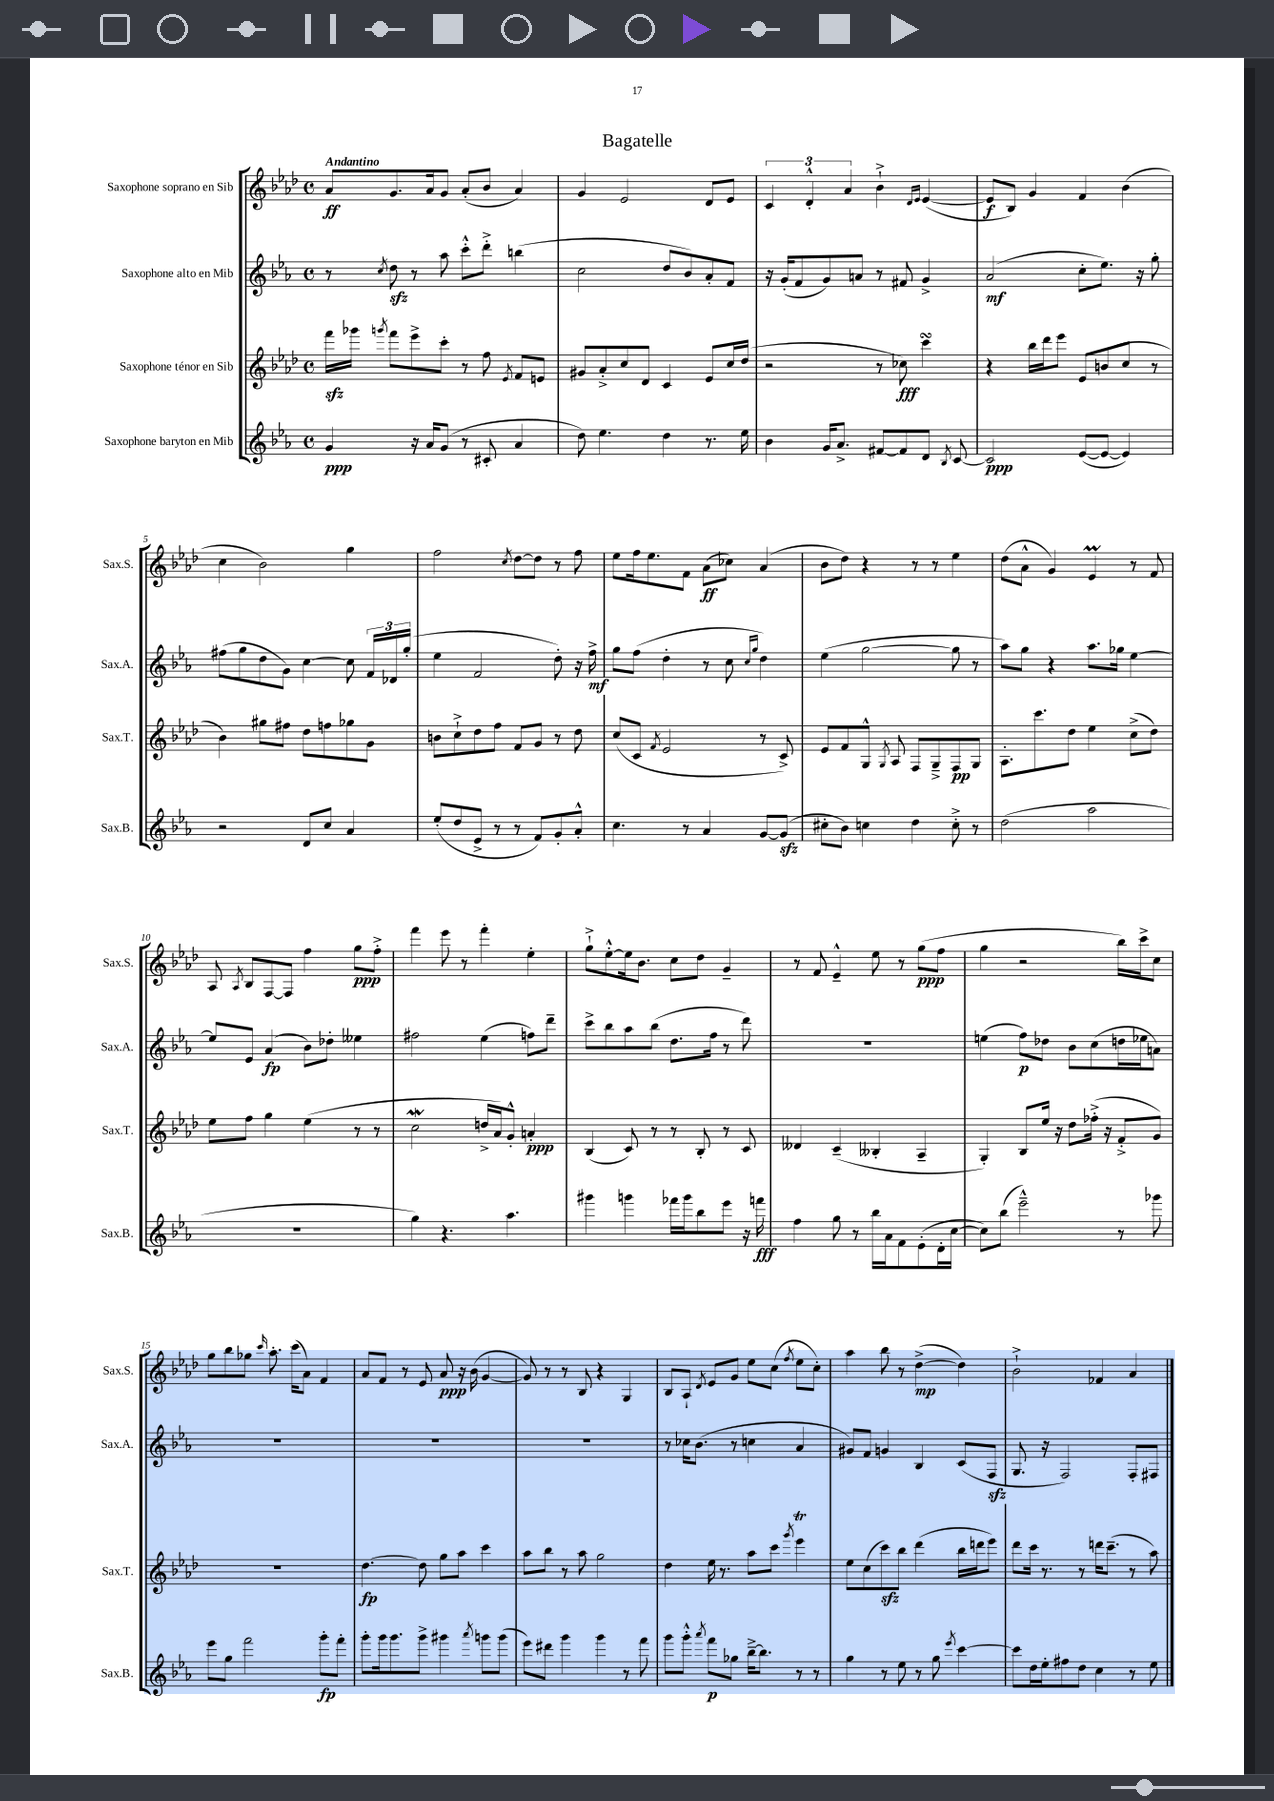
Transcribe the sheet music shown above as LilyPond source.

\header { title = "Bagatelle" }
<<
\new StaffGroup <<
\new Staff = "s0" \with { instrumentName = "Saxophone soprano en Sib" shortInstrumentName = "Sax.S." } {
    \clef treble \key aes \major \defaultTimeSignature \time 4/4 \tempo "Andantino"
    \autoBeamOff aes'8[\ff g'8. aes'16 g'8] aes'8[-.( bes'8] aes'4) |
    g'4 ees'2 des'8[ ees'8] |
    \tuplet 3/2 { c'4 des'4-.-^ aes'4 } bes'4-!-> \grace { des'16[ ees'16] } ees'4~( |
    ees'8[\f bes8]) g'4 f'4 bes'4( |
    c''4 bes'2) g''4 |
    f''2 \acciaccatura { c''8 } des''8[~ des''8] r8 f''8 |
    ees''8[ f''16 ees''8. f'8] aes'8[\ff( ces''8]) aes'4( |
    bes'8[ des''8]) r4 r8 r8 ees''4 |
    des''8[( aes'8]-^ g'4) ees'4\prall r8 f'8 |
    aes8 \acciaccatura { aes8 } bes8[ f8~ f8] f''4 g''8[\ppp f''8]-.-> |
    f'''4 ees'''8 r8 f'''4-. ees''4-. |
    g''8[-!-> ees''8~-.-^ ees''16 bes'8.] c''8[ des''8] g'4-- |
    r8 f'8 ees'4---^ ees''8 r8 g''8[\ppp( f''8] |
    g''4 r2 bes''16[) c'''16-> c''8] |
    g''8[ bes''8 ges''8] \grace { c'''16 } aes''8.-. c'''16[( aes'8]) f'4 |
    aes'8[ f'8] r8 ees'8 aes'8\ppp r16 bes'16( g'4~ |
    g'8) r8 r8 bes8 r4 g4 |
    bes8[ aes8]-! \acciaccatura { des'8 } ees'8[ g'8] ees''8[ c''8]( \acciaccatura { f''8 } ees''8[ c''8]-.) |
    aes''4 bes''8 r8 des''4~->\mp( des''4) |
    bes'2-!-> fes'4 aes'4 \bar "|." |
}
\new Staff = "s1" \with { instrumentName = "Saxophone alto en Mib" shortInstrumentName = "Sax.A." } {
    \clef treble \key ees \major \defaultTimeSignature \time 4/4
    \autoBeamOff r8 \acciaccatura { c''8 } d''8\sfz r8 aes''8 c'''8[-.-^ d'''8]-.-> b''4( |
    c''2 d''8[ bes'8) aes'8-. f'8] |
    r16 g'16[-.( f'8 g'8) a'8] r8 fis'8 g'4-> |
    aes'2\mf( c''8[-. ees''8.]) r16 g''8-. |
    fis''8[( g''8 d''8 g'8]) c''4~ c''8 \tuplet 3/2 { f'16[ des'16 g''16]-.( } |
    ees''4 f'2 d''8-.) r16 f''16->\mf |
    g''8[ f''8]( d''4-. r8 c''8 \grace { c''16[ g''16] } d''4) |
    ees''4( g''2~ g''8 r8 |
    aes''8[) g''8] r4 aes''8.[ ges''16] ees''4~ |
    ees''8[ ees'8] aes'4\fp( bes'8[) des''8]-. eeses''4 |
    fis''2 ees''4( f''8[) d'''8]-- |
    c'''8[-> bes''8 aes''8 bes''8]( d''8.[ f''16] r8 d'''8) |
    R1 |
    e''4( f''8[\p) des''8] bes'8[ c''8( d''16 ees''16 a'8]) |
    R1 |
    R1 |
    R1 |
    r8 ces''16[ bes'8.]( r8 c''4 aes'4 |
    gis'8[) f'8] g'4 bes4 c'8[( f8]\sfz |
    g8. r16 f2) f8[-. fis8] \bar "|." |
}
\new Staff = "s2" \with { instrumentName = "Saxophone ténor en Sib" shortInstrumentName = "Sax.T." } {
    \clef treble \key aes \major \defaultTimeSignature \time 4/4
    \autoBeamOff f'''16[\sfz ges'''16] \acciaccatura { g'''8 } f'''8[ ees'''8-> c'''8]-. r8 f''8 \acciaccatura { ees'8 } f'8[ e'8] |
    gis'8[ aes'8-.-> c''8 des'8] c'4 ees'8[ c''16 des''16]( |
    r2 r8 ces''8\fff) c'''4\turn |
    r4 bes''16[ des'''16 ees'''8] ees'8[ b'8( c''8] r8 |
    bes'4) gis''8[ fis''8] des''8[ f''8 ges''8 g'8] |
    b'8[ c''8-!-> des''8 f''8] f'8[ g'8] r8 des''8 |
    c''8[( c'8] \acciaccatura { f'8 } ees'2 r8 c'8->) |
    ees'8[ f'8 g8]-^ \acciaccatura { g8 } aes8 f8[ g8---> f8\pp g8] |
    aes8.[-. c'''8. des''8] ees''4 c''8[->( des''8]) |
    ees''8[ f''8] g''4 ees''4( r8 r8 |
    c''2\mordent d''16[-> aes'16) g'8]-.-^ a'4-.\ppp |
    bes4( c'8) r8 r8 bes8-. r8 c'8 |
    deses'4 c'4--( beses4-. aes4-- |
    g4-.) bes8[ ees''16] r16 des''8[ fes''16]-.->( r16 f'8[-.-> g'8]) |
    R1 |
    des''4.~\fp des''8 g''8[ aes''8] c'''4 |
    aes''8[ bes''8] r8 aes''8 g''2 |
    des''4 ees''16 r8. aes''8[ c'''8] \acciaccatura { g'''8 } ees'''4\trill |
    ees''8[ c''8( c'''8\sfz) bes''8] des'''4( bes''16[ d'''16 ees'''8]) |
    des'''8[ c'''16] r8. r8 d'''16[ c'''8.]--( r8 aes''8) \bar "|." |
}
\new Staff = "s3" \with { instrumentName = "Saxophone baryton en Mib" shortInstrumentName = "Sax.B." } {
    \clef treble \key ees \major \defaultTimeSignature \time 4/4
    \autoBeamOff g'4\ppp r16 aes'16[ g'8]( r8 cis'8-. aes'4 |
    d''8) ees''4. d''4 r8. ees''16 |
    bes'4 g'16[ aes'8.]-> fis'8[~ fis'8 d'8] \acciaccatura { bes8 } c'8~ |
    c'2\ppp ees'8[~( ees'8]~ ees'4) |
    r2 d'8[ c''8] aes'4 |
    ees''8[-.( d''8 ees'8]-> r8 r8 f'8[) g'8-. aes'8]-.-^ |
    c''4. r8 aes'4 g'8[~ g'8]\sfz( |
    cis''8[-. bes'8]) c''4 d''4 c''8-.-> r8 |
    d''2( aes''2 |
    R1 |
    g''4) r4. aes''4. |
    gis'''4 g'''4 fes'''16[ g'''16 bes''8 ees'''8] r16 f'''16\fff |
    f''4 g''8 r8 bes''16[ aes'16 f'8 ees'8-.( d'16-. c''16]~ |
    c''8[) bes''8]( ees'''2---^) r8 ges'''8 |
    ees'''8[ g''8] f'''2 g'''8[-.\fp f'''8]-. |
    g'''8[-. g'''16 g'''8. g'''8]-> gis'''4 \acciaccatura { aes'''8 } g'''8[ g'''8]( |
    ees'''8[) dis'''8] g'''4 g'''4 r8 f'''8 |
    g'''8[ g'''8]-.-^ \acciaccatura { aes'''8 } f'''8[\p ges''8] bes''16[~---> bes''8.] r8 r8 |
    g''4 r8 ees''8 r8 g''8 \acciaccatura { ees'''8 } c'''4~ |
    c'''8[ d''16 ees''16-. fis''8 d''8] c''4 r8 ees''8 \bar "|." |
}
>>
>>
